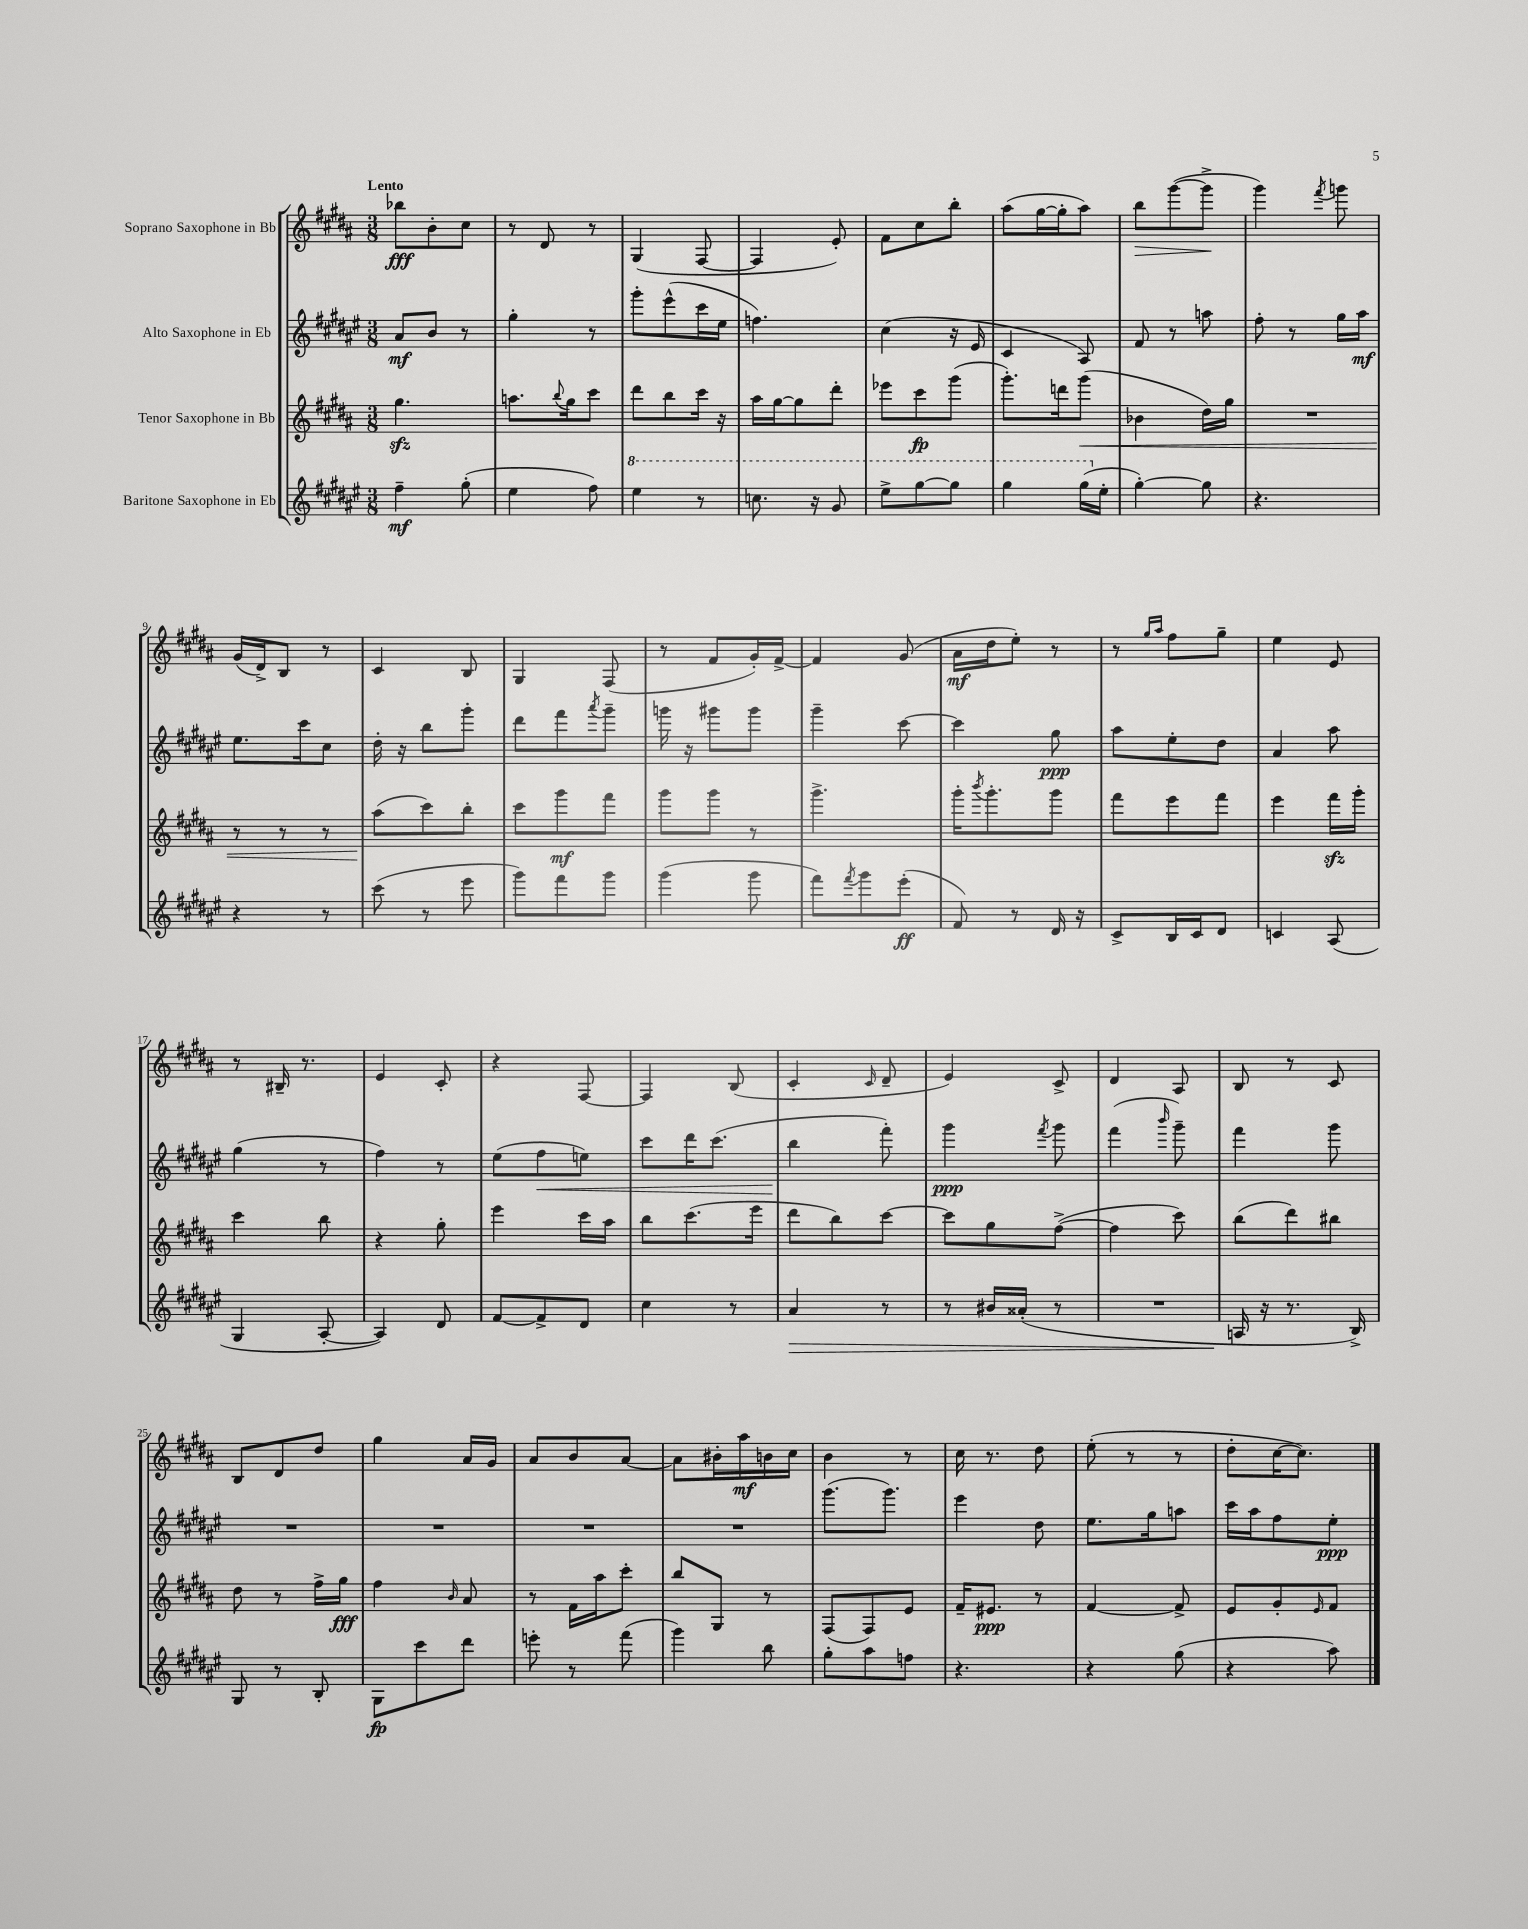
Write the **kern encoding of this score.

**kern	**kern	**kern	**kern
*staff4	*staff3	*staff2	*staff1
*clefG2	*clefG2	*clefG2	*clefG2
*k[f#c#g#d#a#e#]	*k[f#c#g#d#a#]	*k[f#c#g#d#a#e#]	*k[f#c#g#d#a#]
*M3/8	*M3/8	*M3/8	*M3/8
4ff#~\	4.gg#\	8a#/L	8bb-\L
.	.	8b/J	8b'\
(8gg#'\	.	8r	8cc#\J
=	=	=	=
4ee#\	8.aa\L	4gg#'\	8r
.	.	.	8d#/
.	8qqbb/	.	.
.	16gg#\k	.	.
8ff#\)	8ccc#\J	8r	8r
=	=	=	=
4eee#\	8ddd#\L	8ggg#'\L	(4G#/
.	8bb\	(8eee#^^\	.
8r	16ccc#\Jk	16ccc#\L	[8F#/
.	16r	16ee#\JJ	.
=	=	=	=
8.ccc\	16aa#\LL	4.ff\)	4F#/]
.	[16gg#\J	.	.
.	8gg#\]	.	.
16r	.	.	.
8gg#/	8ddd#'\J	.	8e'/)
=	=	=	=
8eee#^\L	8eee-\L	(4cc#\	8f#\L
[8ggg#\	8ccc#\	.	8cc#\
8ggg#\]J	(8ggg#\J	16r	8bb'\J
.	.	16e#/	.
=	=	=	=
4ggg#\	8.ggg#'\L)	4c#/	(8aa#\L
.	.	.	[16gg#\L
.	16ddd\k	.	16gg#'\]J
(16ggg#\LL	(8ggg#\J	8A#/)	8aa#\J)
16ee#'\JJ	.	.	.
=	=	=	=
[4gg#'\)	4b-\	8f#/	8bb\L
.	.	8r	([8ggg#\
8gg#\]	16dd#\LL)	8aa\	8ggg#^\]J
.	16gg#\JJ	.	.
=	=	=	=
4.r	4.r	8ff#'\	4ggg#\)
.	.	8r	.
.	.	.	8qfff#/
.	.	16gg#\LL	8ggg\
.	.	16aa#\JJ	.
=	=	=	=
4r	8r	8.ee#\L	(16g#/LL
.	.	.	16d#^/J)
.	8r	.	8B/J
.	.	16ccc#\k	.
8r	8r	8cc#\J	8r
=	=	=	=
(8ccc#\	(8aa#\L	16dd#'\	4c#/
.	.	16r	.
8r	8ccc#\)	8bb\L	.
8eee#\	8bb'\J	8ggg#'\J	8B/
=	=	=	=
8ggg#\L)	8ccc#\L	8ddd#\L	4G#/
8fff#\	8ggg#\	8fff#\	.
.	.	8qaaa#/	.
8ggg#\J	8fff#\J	8ggg#~\J	(8F#/
=	=	=	=
(4ggg#\	8ggg#\L	16ggg\	8r
.	.	16r	.
.	8ggg#\J	8ggg#\L	8f#/L
8ggg#\	8r	8ggg#\J	16g#'/L)
.	.	.	[16f#^/JJ
=	=	=	=
8fff#\L)	4.ggg#^\	4ggg#~\	4f#/]
8qfff#/	.	.	.
8ggg#\	.	.	.
(8eee#'\J	.	[8ccc#\	(8g#/
=	=	=	=
8f#/)	16ggg#'\LK	4ccc#\]	16a#\LL
.	8qbbb/	.	.
.	8.ggg#'\	.	16dd#\J
8r	.	.	8ee'\J)
16d#/	8ggg#\J	8gg#\	8r
16r	.	.	.
=	=	=	=
8c#^/L	8fff#\L	8aa#\L	8r
.	.	.	16qqgg#/LL
.	.	.	16qqaa#/JJ
16B/L	8eee\	8ee#'\	8ff#\L
16c#/J	.	.	.
8d#/J	8fff#\J	8dd#\J	8gg#~\J
=	=	=	=
4c/	4eee\	4a#/	4ee\
(8A#/	16fff#\LL	8aa#\	8e/
.	16ggg#'\JJ	.	.
=	=	=	=
4G#/	4ccc#\	(4gg#\	8r
.	.	.	16B#~/
.	.	.	8.r
[8A#'/	8bb\	8r	.
=	=	=	=
4A#/])	4r	4ff#\)	4e/
8d#/	8gg#'\	8r	8c#'/
=	=	=	=
[8f#/L	4eee\	(8ee#\L	4r
8f#^/]	.	8ff#\	.
8d#/J	16ccc#\LL	8ee\J)	[8F#/
.	16aa#\JJ	.	.
=	=	=	=
4cc#\	8bb\L	8ccc#\L	4F#/]
.	(8.ccc#\	16ddd#\K	.
.	.	(8.ccc#\J	.
8r	.	.	(8B/
.	16eee\Jk	.	.
=	=	=	=
4a#/	8ddd#\L	4bb\	4c#'/
.	8bb\)	.	.
.	.	.	16qqc#/
8r	[8ccc#\J	8fff#'\)	8d#~/
=	=	=	=
8r	8ccc#\]L	4ggg#\	4e/)
16b#/LL	8gg#\	.	.
(16a##'/JJ	.	.	.
.	.	8qfff#/	.
8r	([8ff#^\J	8ggg#\	8c#^/
=	=	=	=
4.r	4ff#\]	(4fff#\	4d#/
.	.	16qqbbb/	.
.	8ccc#\)	8ggg#~\)	8A#/
=	=	=	=
16A/	(8bb\L	4fff#\	8B/
16r	.	.	.
8.r	8ddd#\)	.	8r
.	8bb#\J	8ggg#\	8c#/
16B^/)	.	.	.
=	=	=	=
8G#/	8dd#\	4.r	8B/L
8r	8r	.	8d#/
8B'/	16ff#^\LL	.	8dd#/J
.	16gg#\JJ	.	.
=	=	=	=
8G#\L	4ff#\	4.r	4gg#\
8ccc#\	.	.	.
.	16qqb/	.	.
8ddd#\J	8a#/	.	16a#/LL
.	.	.	16g#/JJ
=	=	=	=
8eee'\	8r	4.r	8a#/L
8r	16f#\LL	.	8b/
.	16aa#\J	.	.
(8fff#\	8ccc#'\J	.	[8a#/J
=	=	=	=
4ggg#\)	8bb/L	4.r	8a#\]L
.	8G#/J	.	16b#'\L
.	.	.	16aa#\
8bb\	8r	.	16b\
.	.	.	16cc#\JJ
=	=	=	=
8gg#'\L	(8F#/L	(8.ggg#\L	4b\
8aa#\	8F#/)	.	.
.	.	8.ggg#\J)	.
8ff\J	8e/J	.	8r
=	=	=	=
4.r	16f#~/LK	4eee#\	16cc#\
.	8.e#/J	.	8.r
.	8r	8dd#\	8dd#\
=	=	=	=
4r	[4f#/	8.ee#\L	(8ee'\
.	.	.	8r
.	.	16gg#\k	.
(8gg#\	8f#^/]	8aa\J	8r
=	=	=	=
4r	8e/L	16ccc#\LL	8dd#'\L
.	.	16aa#\J	.
.	8g#'/	8ff#\	[16cc#\K
.	.	.	8.cc#\]J)
.	16qqe/	.	.
8aa#\)	8f#/J	8ee#'\J	.
==	==	==	==
*-	*-	*-	*-
